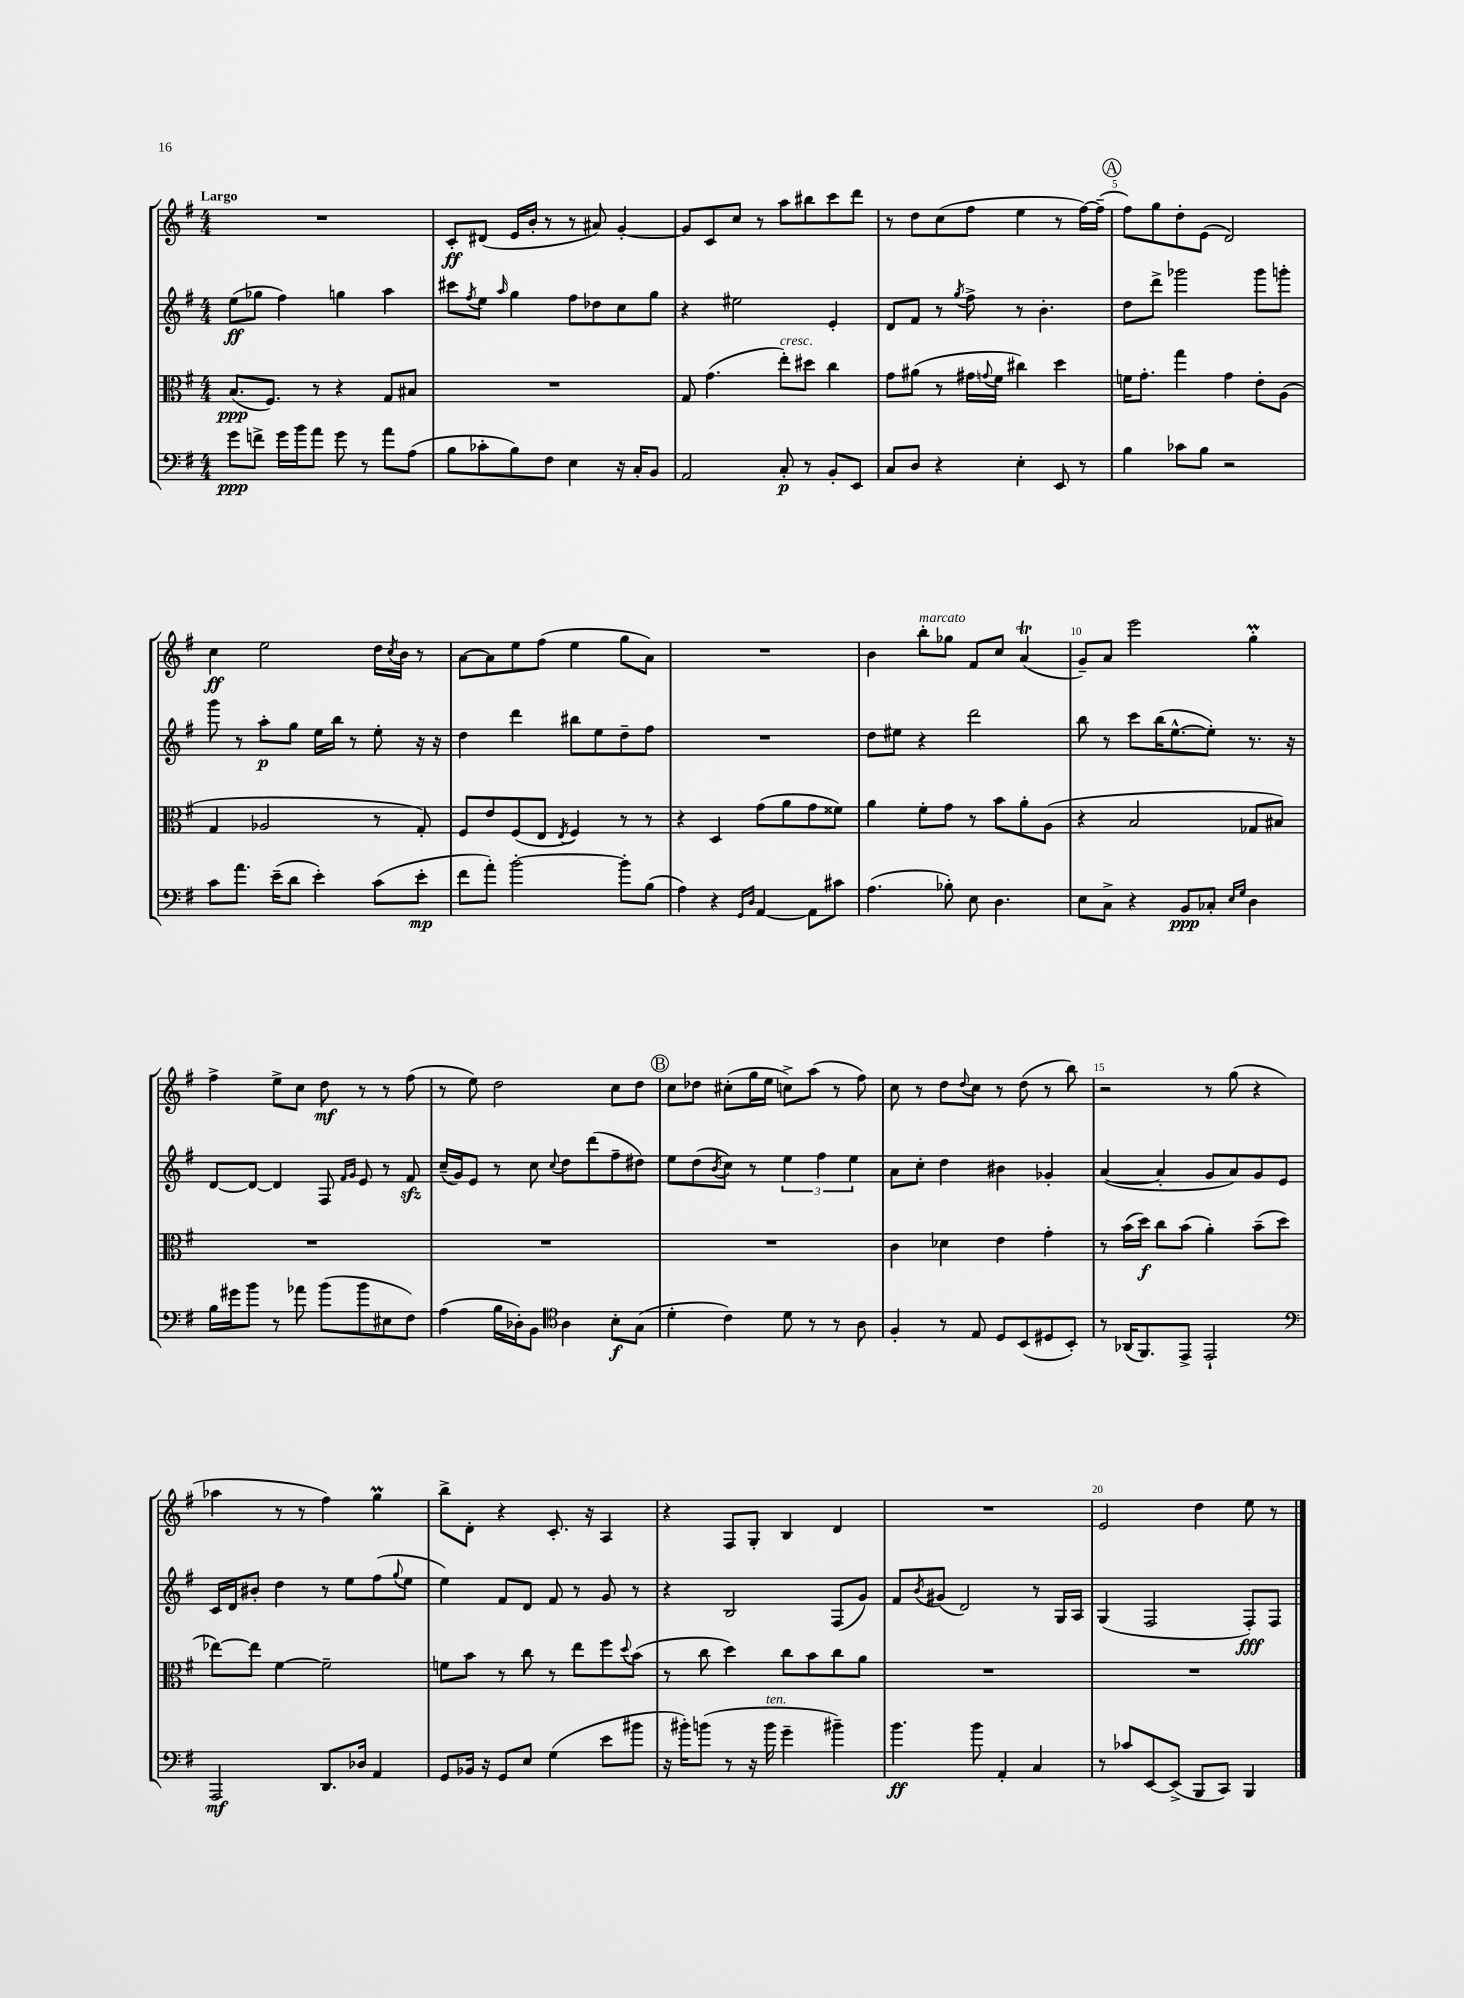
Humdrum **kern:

**kern	**dynam	**kern	**dynam	**kern	**dynam	**kern	**dynam
*part4	*part4	*part3	*part3	*part2	*part2	*part1	*part1
*staff4	*staff4	*staff3	*staff3	*staff2	*staff2	*staff1	*staff1
*clefF4	*	*clefC3	*	*clefG2	*	*clefG2	*
*k[f#]	*	*k[f#]	*	*k[f#]	*	*k[f#]	*
*M4/4	*	*M4/4	*	*M4/4	*	*M4/4	*
=1	=1	=1	=1	=1	=1	=1	=1
!	!	!	!	!	!	!LO:TX:a:B:t=Largo	!
8g\L	ppp	(8.B/L	ppp	(8ee\L	ff	1r	.
8fn^\J	.	.	.	8gg-X\J	.	.	.
.	.	8.F#/J)	.	.	.	.	.
16g\LL	.	.	.	4ff#\)	.	.	.
16b\J	.	.	.	.	.	.	.
8a\J	.	8r	.	.	.	.	.
8g\	.	4r	.	4ggn\	.	.	.
8r	.	.	.	.	.	.	.
8a\L	.	8G/L	.	4aa\	.	.	.
(8A\J	.	8B#X/J	.	.	.	.	.
=2	=2	=2	=2	=2	=2	=2	=2
8B\L	.	1r	.	8ccc#X\L	.	8c'/L	ff
.	.	.	.	8qff#/	.	.	.
8c-X'\	.	.	.	8ee\J	.	(8d#X/J	.
.	.	.	.	16qqaa/	.	.	.
8B\)	.	.	.	4gg\	.	16e/LL	.
.	.	.	.	.	.	16b'/JJ	.
8F#\J	.	.	.	.	.	8r	.
4E\	.	.	.	8ff#\L	.	8r	.
.	.	.	.	8dd-X\	.	8a#X/)	.
16r	.	.	.	8cc\	.	[4g'/	.
16C'/KL	.	.	.	.	.	.	.
8BB/J	.	.	.	8gg\J	.	.	.
=3	=3	=3	=3	=3	=3	=3	=3
2AA/	.	8G/	.	4r	.	8g/L]	.
.	.	(4.g\	.	.	.	8c/	.
.	.	.	.	2ee#X\	.	8cc/J	.
.	.	.	.	.	.	8r	.
!	!	!LO:TX:a:i:t=cresc.	!	!	!	!	!
8C'/	p	8ee'\L)	.	.	.	8aa\L	.
8r	.	8dd#X\J	.	.	.	8bb#X\	.
8BB'/L	.	4cc\	.	4e'/	.	8ccc\	.
8EE/J	.	.	.	.	.	8ddd\J	.
=4	=4	=4	=4	=4	=4	=4	=4
8C/L	.	8g\L	.	8d/L	.	8r	.
8D/J	.	(8a#X\J	.	8f#/J	.	8dd\L	.
4r	.	8r	.	8r	.	(8cc\	.
.	.	.	.	8qgg/	.	.	.
.	.	16g#X\LL	.	8ff#^\	.	8ff#\J	.
.	.	8qqgn/	.	.	.	.	.
.	.	16f#\JJ	.	.	.	.	.
4E'\	.	4cc#X\)	.	8r	.	4ee\	.
.	.	.	.	4.b'\	.	.	.
8EE/	.	4dd\	.	.	.	8r	.
8r	.	.	.	.	.	[16ff#\LL)	.
.	.	.	.	.	.	(16ff#~\JJ]	.
!!LO:REH:place=s1:t=A
=5	=5	=5	=5	=5	=5	=5	=5
4B\	.	16fn\KL	.	8dd\L	.	8ff#\L)	.
.	.	8.g'\J	.	.	.	.	.
.	.	.	.	8ddd^\J	.	8gg\	.
8c-X\L	.	4gg\	.	2ggg-X\	.	8dd'\	.
8B\J	.	.	.	.	.	(8e\J	.
2r	.	4g\	.	.	.	2d/)	.
.	.	8e'\L	.	8ggg-\L	.	.	.
.	.	(8A\J	.	8gggn'\J	.	.	.
!!LO:LB:g=z
=6	=6	=6	=6	=6	=6	=6	=6
8c\L	.	4G/	.	8ggg\	.	4cc\	ff
8.a\J	.	.	.	8r	.	.	.
.	.	2A-X/	.	8aa'\L	p	2ee\	.
(16e~\KL	.	.	.	.	.	.	.
8d\J	.	.	.	8gg\J	.	.	.
4e'\)	.	.	.	16ee\LL	.	.	.
.	.	.	.	16bb\JJ	.	.	.
.	.	.	.	8r	.	.	.
(8c\L	.	8r	.	8ee'\	.	16dd\LL	.
.	.	.	.	.	.	8qcc/	.
.	.	.	.	.	.	16b\JJ	.
8e'\J	mp	8G'/)	.	16r	.	8r	.
.	.	.	.	16r	.	.	.
=7	=7	=7	=7	=7	=7	=7	=7
8f#\L	.	8F#/L	.	4dd\	.	[8a\L	.
8a'\J)	.	8e/	.	.	.	8a\]	.
[2b'\	.	(8F#/	.	4ddd\	.	8ee\	.
.	.	8E/J	.	.	.	(8ff#\J	.
.	.	8qE/	.	.	.	.	.
.	.	4F#/)	.	8bb#X\L	.	4ee\	.
.	.	.	.	8ee\	.	.	.
8b'\L]	.	8r	.	8dd~\	.	8gg\L	.
(8B\J	.	8r	.	8ff#\J	.	8a\J)	.
=8	=8	=8	=8	=8	=8	=8	=8
4A\)	.	4r	.	1r	.	1r	.
4r	.	4D/	.	.	.	.	.
16qqGG/LL	.	.	.	.	.	.	.
16qqD/JJ	.	.	.	.	.	.	.
[4AA/	.	(8g\L	.	.	.	.	.
.	.	8a\	.	.	.	.	.
8AA\L]	.	8g\	.	.	.	.	.
8c#X\J	.	8f##X\J)	.	.	.	.	.
=9	=9	=9	=9	=9	=9	=9	=9
(4.A\	.	4a\	.	8dd\L	.	4b\	.
.	.	.	.	8ee#X\J	.	.	.
!	!	!	!	!	!	!LO:TX:a:i:t=marcato	!
.	.	8f#'\L	.	4r	.	8bb'\L	.
8B-X'\)	.	8g\J	.	.	.	8gg-X\J	.
8E\	.	8r	.	2ddd\	.	8f#/L	.
4.D\	.	8b\L	.	.	.	8cc/J	.
.	.	8a'\	.	.	.	(4aT/	.
.	.	(8A\J	.	.	.	.	.
=10	=10	=10	=10	=10	=10	=10	=10
8E\L	.	4r	.	8bb\	.	8g~/L)	.
8C^\J	.	.	.	8r	.	8a/J	.
4r	.	2B/	.	8ccc\L	.	2eee\	.
.	.	.	.	(16bb\K	.	.	.
.	.	.	.	[8.ee^^\	.	.	.
8BB/L	ppp	.	.	.	.	.	.
8C-X'/J	.	.	.	8ee'\J])	.	.	.
16qqE/LL	.	.	.	.	.	.	.
16qqG/JJ	.	.	.	.	.	.	.
4D\	.	8G-X/L	.	8.r	.	4ggM'\	.
.	.	8B#X/J)	.	.	.	.	.
.	.	.	.	16r	.	.	.
!!LO:LB:g=z
=11	=11	=11	=11	=11	=11	=11	=11
16B\LL	.	1r	.	[8d/L	.	4ff#^\	.
16g#X\J	.	.	.	.	.	.	.
8b\J	.	.	.	8d/J_	.	.	.
8r	.	.	.	4d/]	.	8ee^\L	.
8a-X\	.	.	.	.	.	8cc\J	.
(8b\L	.	.	.	8F#/	.	8dd\	mf
.	.	.	.	16qqf#/LL	.	.	.
.	.	.	.	16qqg/JJ	.	.	.
8b\	.	.	.	8e/	.	8r	.
8E#X\	.	.	.	8r	.	8r	.
8F#\J)	.	.	.	8f#zz/	.	(8ff#\	.
=12	=12	=12	=12	=12	=12	=12	=12
(4A\	.	1r	.	(16cc~/LL	.	8r	.
.	.	.	.	16g/J)	.	.	.
.	.	.	.	8e/J	.	8ee\)	.
16B\LL	.	.	.	8r	.	2dd\	.
16D-X'\J)	.	.	.	.	.	.	.
8BB\J	.	.	.	8cc\	.	.	.
*clefC4	*	*	*	*	*	*	*
.	.	.	.	8qqcc/	.	.	.
4A\	.	.	.	8dd\L	.	.	.
.	.	.	.	(8ddd\	.	.	.
8B'\L	f	.	.	8ff#~\	.	8cc\L	.
(8G\J	.	.	.	8dd#X\J)	.	8dd\J	.
!!LO:REH:place=s1:t=B
=13	=13	=13	=13	=13	=13	=13	=13
4d'\	.	1r	.	8ee\L	.	8cc\L	.
.	.	.	.	(8dd\	.	8dd-X\J	.
.	.	.	.	8qb/	.	.	.
4c\)	.	.	.	8cc\J)	.	(8cc#X'\L	.
.	.	.	.	8r	.	16gg\L	.
.	.	.	.	.	.	16ee\JJ	.
8d\	.	.	.	6ee\	.	8ccn^\L)	.
8r	.	.	.	.	.	(8aa\J	.
.	.	.	.	6ff#\	.	.	.
8r	.	.	.	.	.	8r	.
.	.	.	.	6ee\	.	.	.
8A\	.	.	.	.	.	8ff#\)	.
=14	=14	=14	=14	=14	=14	=14	=14
4F#'/	.	4c\	.	8a\L	.	8cc\	.
.	.	.	.	8cc'\J	.	8r	.
8r	.	4d-X\	.	4dd\	.	8dd\L	.
.	.	.	.	.	.	8qqdd/	.
8E/	.	.	.	.	.	8cc\J	.
8D/L	.	4e\	.	4b#X\	.	8r	.
(8BB/	.	.	.	.	.	(8dd\	.
8D#X/	.	4g'\	.	4g-X'/	.	8r	.
8BB'/J)	.	.	.	.	.	8bb\)	.
=15	=15	=15	=15	=15	=15	=15	=15
8r	.	8r	.	([4a/	.	2r	.
(16AA-X/KL	.	(16b\LL	.	.	.	.	.
8.FF#/)	.	16dd\JJ)	f	.	.	.	.
.	.	8cc\L	.	4a'/]	.	.	.
8EE^/J	.	(8b\J	.	.	.	.	.
2EE`/	.	4a'\)	.	8g/L	.	8r	.
.	.	.	.	8a/)	.	(8gg\	.
.	.	(8b~\L	.	8g/	.	4r	.
.	.	8dd\J	.	8e/J	.	.	.
!!LO:LB:g=z
=16	=16	=16	=16	=16	=16	=16	=16
*clefF4	*	*	*	*	*	*	*
2AAA/	mf	[8ee-X\L)	.	16c/LL	.	4aa-X\	.
.	.	.	.	16d/J	.	.	.
.	.	8ee-\J]	.	8b#X'/J	.	.	.
.	.	[4f#\	.	4dd\	.	8r	.
.	.	.	.	.	.	8r	.
8.DD/L	.	2f#~\]	.	8r	.	4ff#\)	.
.	.	.	.	8ee\L	.	.	.
16D-X/Jk	.	.	.	.	.	.	.
4AA/	.	.	.	(8ff#\	.	4ggM\	.
.	.	.	.	8qqgg/	.	.	.
.	.	.	.	8ee\J	.	.	.
=17	=17	=17	=17	=17	=17	=17	=17
8GG/L	.	8fn\L	.	4ee\)	.	8bb^\L	.
16BB-X/Jk	.	8b\J	.	.	.	8d'\J	.
16r	.	.	.	.	.	.	.
8GG/L	.	8r	.	8f#/L	.	4r	.
8E/J	.	8cc\	.	8d/J	.	.	.
(4G\	.	8r	.	8f#/	.	8.c'/	.
.	.	8ee\L	.	8r	.	.	.
.	.	.	.	.	.	16r	.
8e\L	.	8ff#\	.	8g/	.	4A/	.
.	.	8qqdd/	.	.	.	.	.
8b#X\J	.	(8b\J	.	8r	.	.	.
=18	=18	=18	=18	=18	=18	=18	=18
16r	.	8r	.	4r	.	4r	.
16b#X'\KL)	.	.	.	.	.	.	.
(8bn\J	.	8cc\	.	.	.	.	.
8r	.	4dd\)	.	2B/	.	8F#/L	.
16r	.	.	.	.	.	8G'/J	.
!LO:TX:a:i:t=ten.	!	!	!	!	!	!	!
16b\	.	.	.	.	.	.	.
4g~\	.	8cc\L	.	.	.	4B/	.
.	.	8b\	.	.	.	.	.
4b#X~\)	.	8cc\	.	(8F#/L	.	4d/	.
.	.	8a\J	.	8g/J)	.	.	.
=19	=19	=19	=19	=19	=19	=19	=19
4.b\	ff	1r	.	8f#/L	.	1r	.
.	.	.	.	8qb/	.	.	.
.	.	.	.	(8g#X/J	.	.	.
.	.	.	.	2d/)	.	.	.
8b\	.	.	.	.	.	.	.
4AA'/	.	.	.	.	.	.	.
4C/	.	.	.	8r	.	.	.
.	.	.	.	16G/LL	.	.	.
.	.	.	.	16A/JJ	.	.	.
=20	=20	=20	=20	=20	=20	=20	=20
8r	.	1r	.	(4G/	.	2e/	.
8c-X/L	.	.	.	.	.	.	.
[8EE/	.	.	.	2F#/	.	.	.
(8EE^/J]	.	.	.	.	.	.	.
8BBB/L	.	.	.	.	.	4dd\	.
8CC/J)	.	.	.	.	.	.	.
4BBB/	.	.	.	8F#'/L)	fff	8ee\	.
.	.	.	.	8F#/J	.	8r	.
==	==	==	==	==	==	==	==
*-	*-	*-	*-	*-	*-	*-	*-
